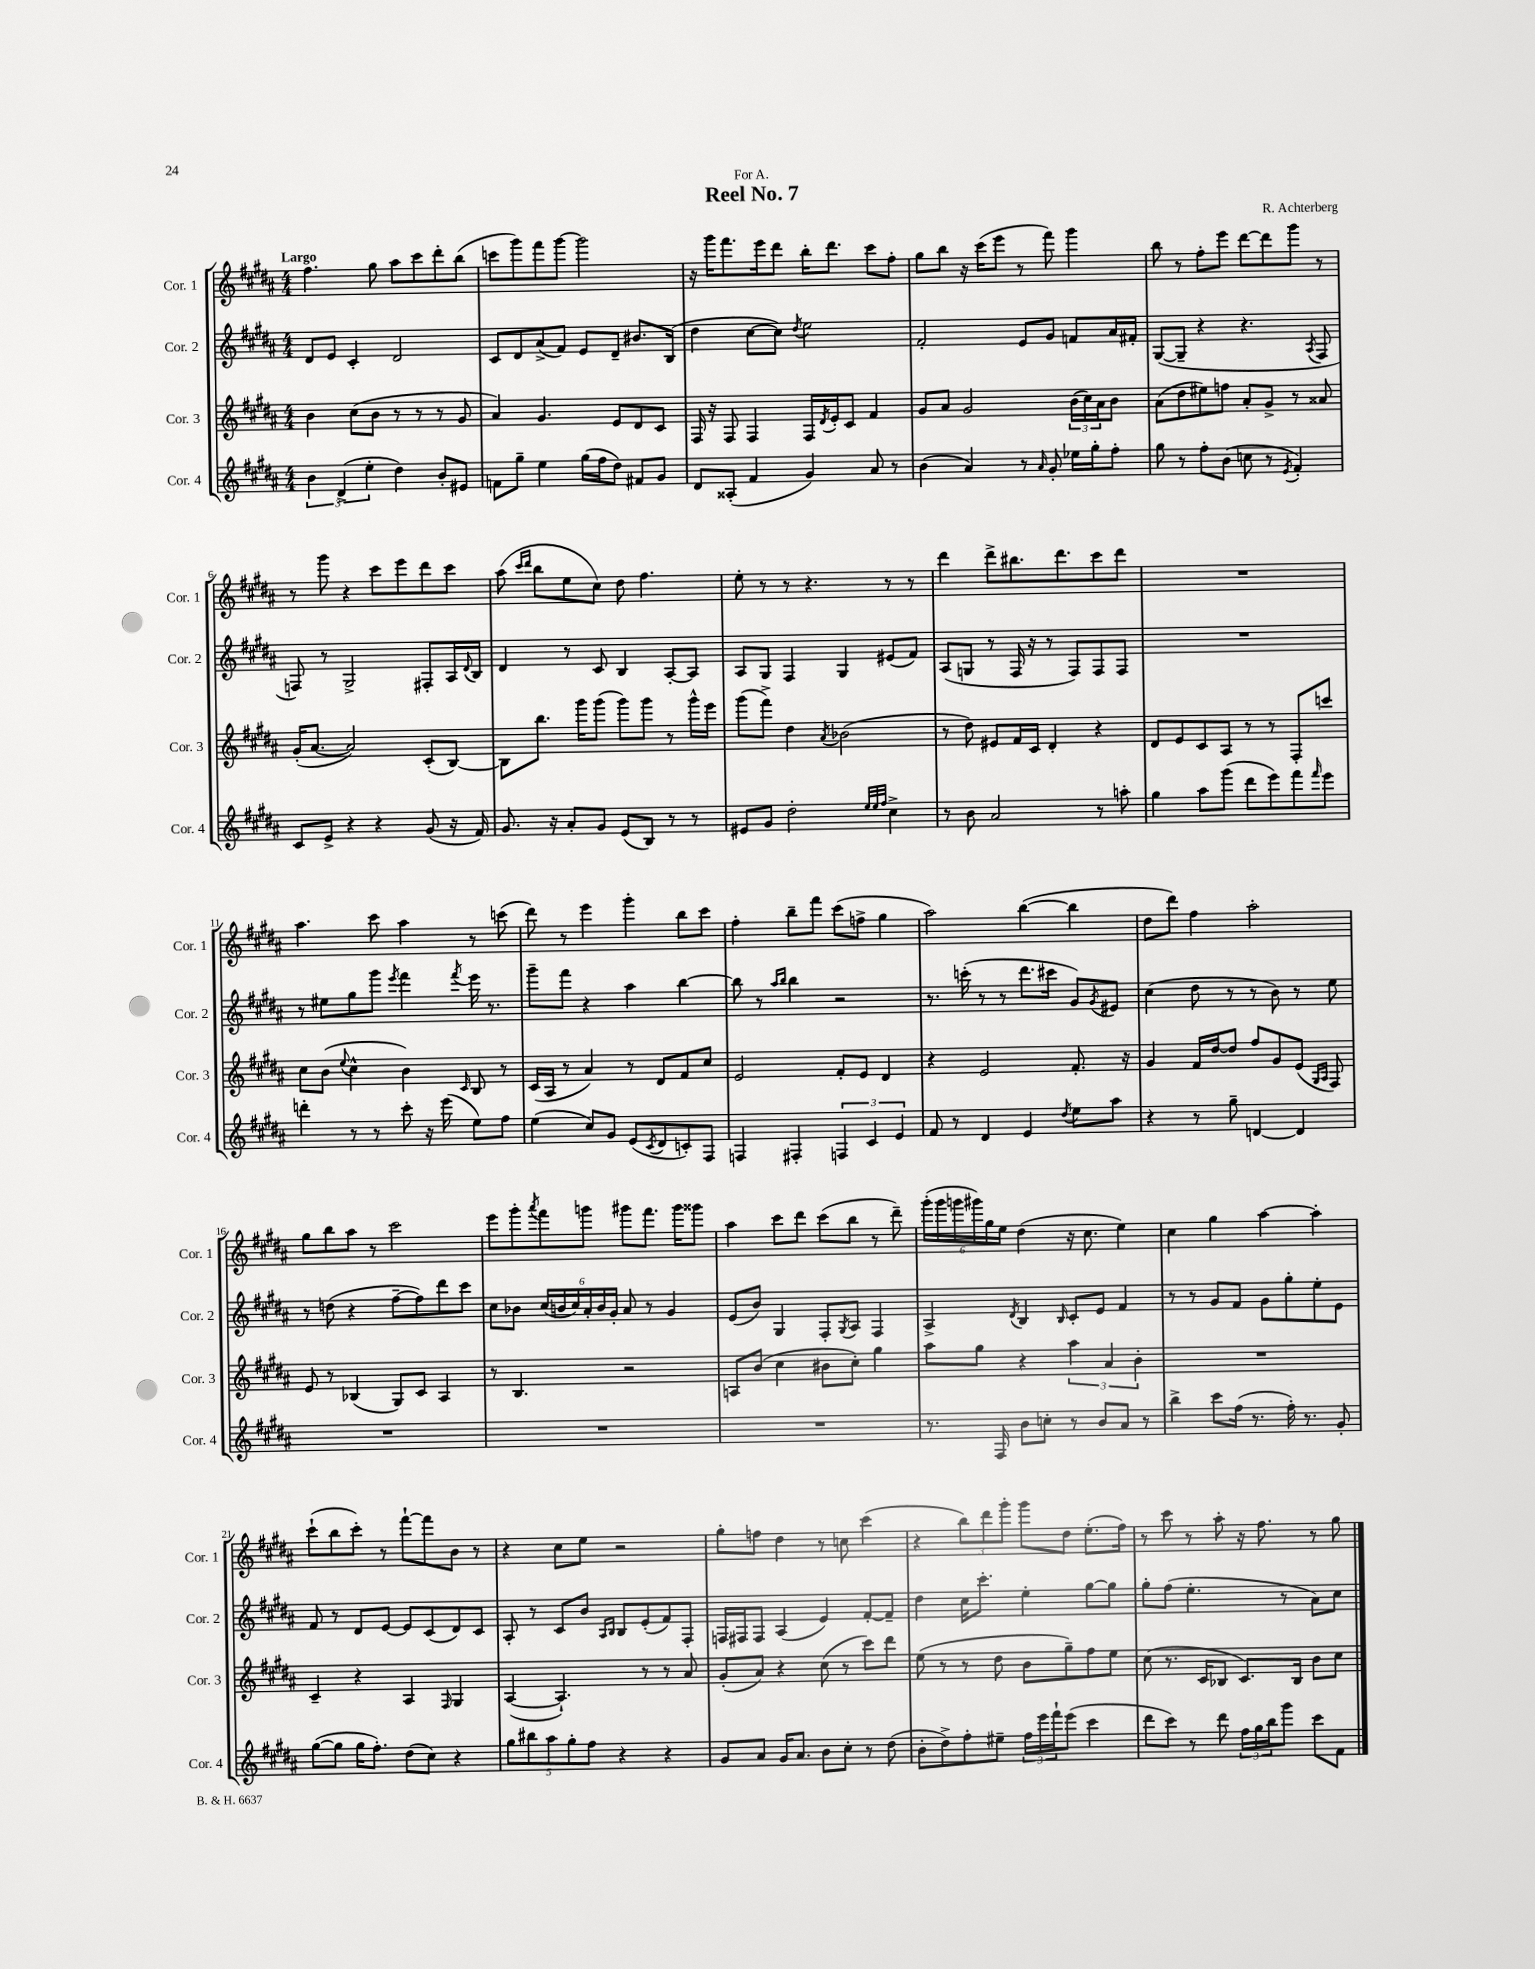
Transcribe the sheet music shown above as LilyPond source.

\header { title = "Reel No. 7" composer = "R. Achterberg" dedication = "For A." }
<<
\new StaffGroup <<
\new Staff = "s0" \with { instrumentName = "Cor. 1" shortInstrumentName = "Cor. 1" } {
    \clef treble \key b \major \numericTimeSignature \time 4/4 \tempo "Largo"
    fis''4. gis''8 ais''8 cis'''8 dis'''8-. b''8( |
    c'''8 gis'''8) fis'''8 gis'''8~ gis'''2 |
    r16 gis'''16 fis'''8. e'''16 dis'''8 b''16-. dis'''8. cis'''8 fis''8-. |
    gis''8 b''8 r16 cis'''16( e'''8 r8 fis'''8) gis'''4 |
    b''8 r8 fis''8-. e'''8 dis'''8~ dis'''8 gis'''8 r8 |
    r8 gis'''8 r4 cis'''8 e'''8 dis'''8 cis'''8 |
    ais''8( \grace { cis'''16 dis'''16 } b''8 e''8 cis''8) dis''8 fis''4. |
    e''8-. r8 r8 r4. r8 r8 |
    dis'''4 dis'''8-> bis''8. dis'''8. cis'''8 dis'''8 |
    R1 |
    ais''4. cis'''8 ais''4 r8 c'''8( |
    dis'''8) r8 e'''4 gis'''4-. b''8 cis'''8 |
    fis''4-. b''8-- fis'''8 cis'''8( f''8-> gis''4 |
    ais''2) b''4~( b''4 |
    dis''8 dis'''8) fis''4 ais''2-. |
    gis''8 b''8 ais''8 r8 cis'''2 |
    e'''8 gis'''8-. \acciaccatura { ais'''8 } fis'''8 g'''8 gis'''8 fis'''8. gis'''16 gisis'''8 |
    ais''4 cis'''8 dis'''8 cis'''8( b''8 r8 dis'''8--) |
    \tuplet 6/4 { gis'''16-.( gis'''16 g'''16 gis'''16) gis''16 e''16 } dis''4( r16 cis''8. e''4) |
    cis''4 gis''4 ais''4~ ais''4-. |
    cis'''8-!( b''8 cis'''8-.) r8 fis'''8~-! fis'''8 b'8 r8 |
    r4 cis''8 e''8 r2 |
    gis''8-. f''8 dis''4 r8 c''8 cis'''4( |
    r4 \tuplet 3/2 { b''8) dis'''8 gis'''8-. } gis'''8 dis''8 e''8.-.( fis''16) |
    r8 cis'''8 r8 ais''8-. r16 fis''8. r8 gis''8 \bar "|." |
}
\new Staff = "s1" \with { instrumentName = "Cor. 2" shortInstrumentName = "Cor. 2" } {
    \clef treble \key b \major \numericTimeSignature \time 4/4
    dis'8 e'8 cis'4-. dis'2 |
    cis'8 dis'8 ais'8->( fis'8) e'8 dis'8-- bis'8. b16( |
    dis''4 cis''8~ cis''8) \acciaccatura { dis''8 } e''2 |
    fis'2-. e'8 gis'8 f'8 ais'16 fis'16-. |
    gis8~( gis8-- r4 r4. \acciaccatura { ais8 } fis8 |
    f8) r8 gis2-> fis8-. ais16 \appoggiatura { dis'8 } b16 |
    dis'4 r8 cis'8 b4 ais8~-. ais8 |
    ais8 gis8 fis4 gis4 eis'8( fis'8) |
    ais8( g8 r8 fis16 r16 r8 fis8) fis8 fis8 |
    R1 |
    r8 eis''8 gis''8 gis'''8 \acciaccatura { e'''8 } fis'''4 \acciaccatura { fis'''8 } e'''16 r8. |
    gis'''8-- fis'''8 r4 ais''4 b''4~ |
    b''8 r8 \grace { ais''16 b''16 } b''4 r2 |
    r8. c'''16-.( r8 r8 dis'''8. cis'''16 gis'8) \acciaccatura { gis'8 } eis'8 |
    cis''4( dis''8 r8 r8 b'8) r8 e''8 |
    r8 d''8( r4 fis''8~-- fis''8) dis'''8 cis'''8 |
    cis''8 bes'8 \tuplet 6/4 { cis''16( b'16 cis''16) ais'16-. b'16 gis'16-. } ais'8 r8 gis'4 |
    e'8( b'8) gis4 fis8-. \acciaccatura { gis8 } ais8 fis4 |
    ais4-> \acciaccatura { dis'8 } b4 \grace { b16 } cis'8-. e'8 fis'4 |
    r8 r8 gis'8 fis'8 gis'8 gis''8-. e''8-. e'8 |
    fis'8 r8 dis'8 e'8~ e'8 cis'8( dis'8) cis'8 |
    ais8-. r8 cis'8 b'8 \grace { ais16 b16 } b8 e'8-.( fis'8) fis8-. |
    f16 fis16 fis8 ais4( e'4) fis'8~-. fis'8-- |
    dis''4 cis''16 cis'''8.-. e''4-. gis''8~ gis''8 |
    gis''8-. fis''8( e''4.-. r8 ais'8) cis''8 \bar "|." |
}
\new Staff = "s2" \with { instrumentName = "Cor. 3" shortInstrumentName = "Cor. 3" } {
    \clef treble \key b \major \numericTimeSignature \time 4/4
    b'4 cis''8( b'8 r8 r8 r8 gis'8 |
    ais'4) gis'4. e'8 dis'8 cis'8 |
    fis16 r16 fis8 fis4 fis16 \acciaccatura { dis'8 } e'16-. cis'8 fis'4 |
    gis'8 ais'8 gis'2 \tuplet 3/2 { b'16( cis''16) ais'16 } b'8 |
    ais'8( dis''8 eis''8) f''8 ais'8-. gis'8-> r8 aisis'8 |
    gis'16-.( ais'8.~ ais'2) cis'8-.( b8~) |
    b8 b''8. gis'''16 gis'''8( gis'''8) gis'''8 r8 gis'''16-^ e'''16 |
    gis'''8( fis'''8->) dis''4 \acciaccatura { ais'8 } bes'2( |
    r8 dis''8) eis'8 fis'16 cis'16 dis'4-. r4 |
    dis'8 e'8 cis'8 ais8 r8 r8 fis8-. c'''8 |
    cis''8 b'8( \appoggiatura { e''8 } cis''4-^ b'4) \grace { cis'16 } b8 r8 |
    cis'16( ais16 r8 ais'4) r8 dis'8 fis'8 cis''8 |
    e'2 fis'8-. e'8 dis'4 |
    r4 e'2 fis'8.-. r16 |
    gis'4 fis'16 dis''16~ dis''8 fis''8 gis'8 e'8( \grace { gis16 ais16 } fis8) |
    e'8 r8 bes4( gis8) cis'8 ais4 |
    r8 b4. r2 |
    a8 b'8( cis''4 bis'8 cis''8-.) gis''4 |
    ais''8 gis''8 r4 \tuplet 3/2 { ais''4 ais'4 b'4-. } |
    R1 |
    cis'4-- r4 ais4 \grace { fis16 } gis4 |
    ais4~( ais4.-!) r8 r8 ais'8 |
    gis'8-.( ais'8) r4 cis''8( r8 cis'''8) dis'''8 |
    e''8( r8 r8 dis''8 b'8 gis''8--) fis''8 e''8 |
    cis''8( r8. cis'16 bes8 cis'8.) bes16 b'8 cis''8 \bar "|." |
}
\new Staff = "s3" \with { instrumentName = "Cor. 4" shortInstrumentName = "Cor. 4" } {
    \clef treble \key b \major \numericTimeSignature \time 4/4
    \tuplet 3/2 { b'4 dis'4->( e''4-. } dis''4) b'8-. eis'8 |
    f'8 gis''8-- e''4 gis''16( fis''16 dis''8) fis'8 gis'8 |
    dis'8 aisis8-.( fis'4 gis'4) ais'8 r8 |
    b'4( ais'4) r8 \grace { ais'16 } gis'8-. ees''16 gis''16-. fis''8-. |
    gis''8 r8 fis''8-. b'8( c''8 r8 \acciaccatura { e'8 } fis'4-.) |
    cis'8 e'8-> r4 r4 gis'8( r16 fis'16) |
    gis'8. r16 ais'8-. gis'8 e'8( b8) r8 r8 |
    eis'8 gis'8 dis''2-. \grace { e''32 e''32 fis''32 } cis''4-> |
    r8 b'8 ais'2 r8 a''8-. |
    gis''4 ais''8 gis'''8( dis'''8 e'''8) fis'''8 \grace { fis'''16 } e'''8 |
    d'''4-. r8 r8 cis'''8-. r16 e'''16( e''8) fis''8 |
    e''4( cis''8) gis'8 e'8( \acciaccatura { cis'8 } dis'8 c'8-.) fis8 |
    f4 fis4-. \tuplet 3/2 { f4 cis'4 e'4 } |
    fis'8 r8 dis'4 e'4 \acciaccatura { dis''8 } e''8 ais''8 |
    r4 r8 gis''8-- d'4~ d'4 |
    R1 |
    R1 |
    R1 |
    r8. fis16 b'8 c''8-. r8 b'8 ais'8 r8 |
    b''4-> cis'''8 fis''16( r8. fis''16-.) r8. gis'8-. |
    gis''8~( gis''8 gis''16 fis''8.-.) dis''8( cis''8) r4 |
    \tuplet 5/4 { gis''8 bis''8 ais''8 gis''8-. fis''8 } r4 r4 |
    gis'8 ais'8 gis'16 ais'8. b'8 cis''8-. r8 dis''8( |
    b'8-. dis''8->) fis''8-. eis''8-- \tuplet 3/2 { fis''16 e'''16 fis'''16-! } e'''8( cis'''4 |
    dis'''8 cis'''8) r8 dis'''8 \tuplet 3/2 { fis''16 gis''16 b''16 } gis'''8 cis'''8 fis'8 \bar "|." |
}
>>
>>
